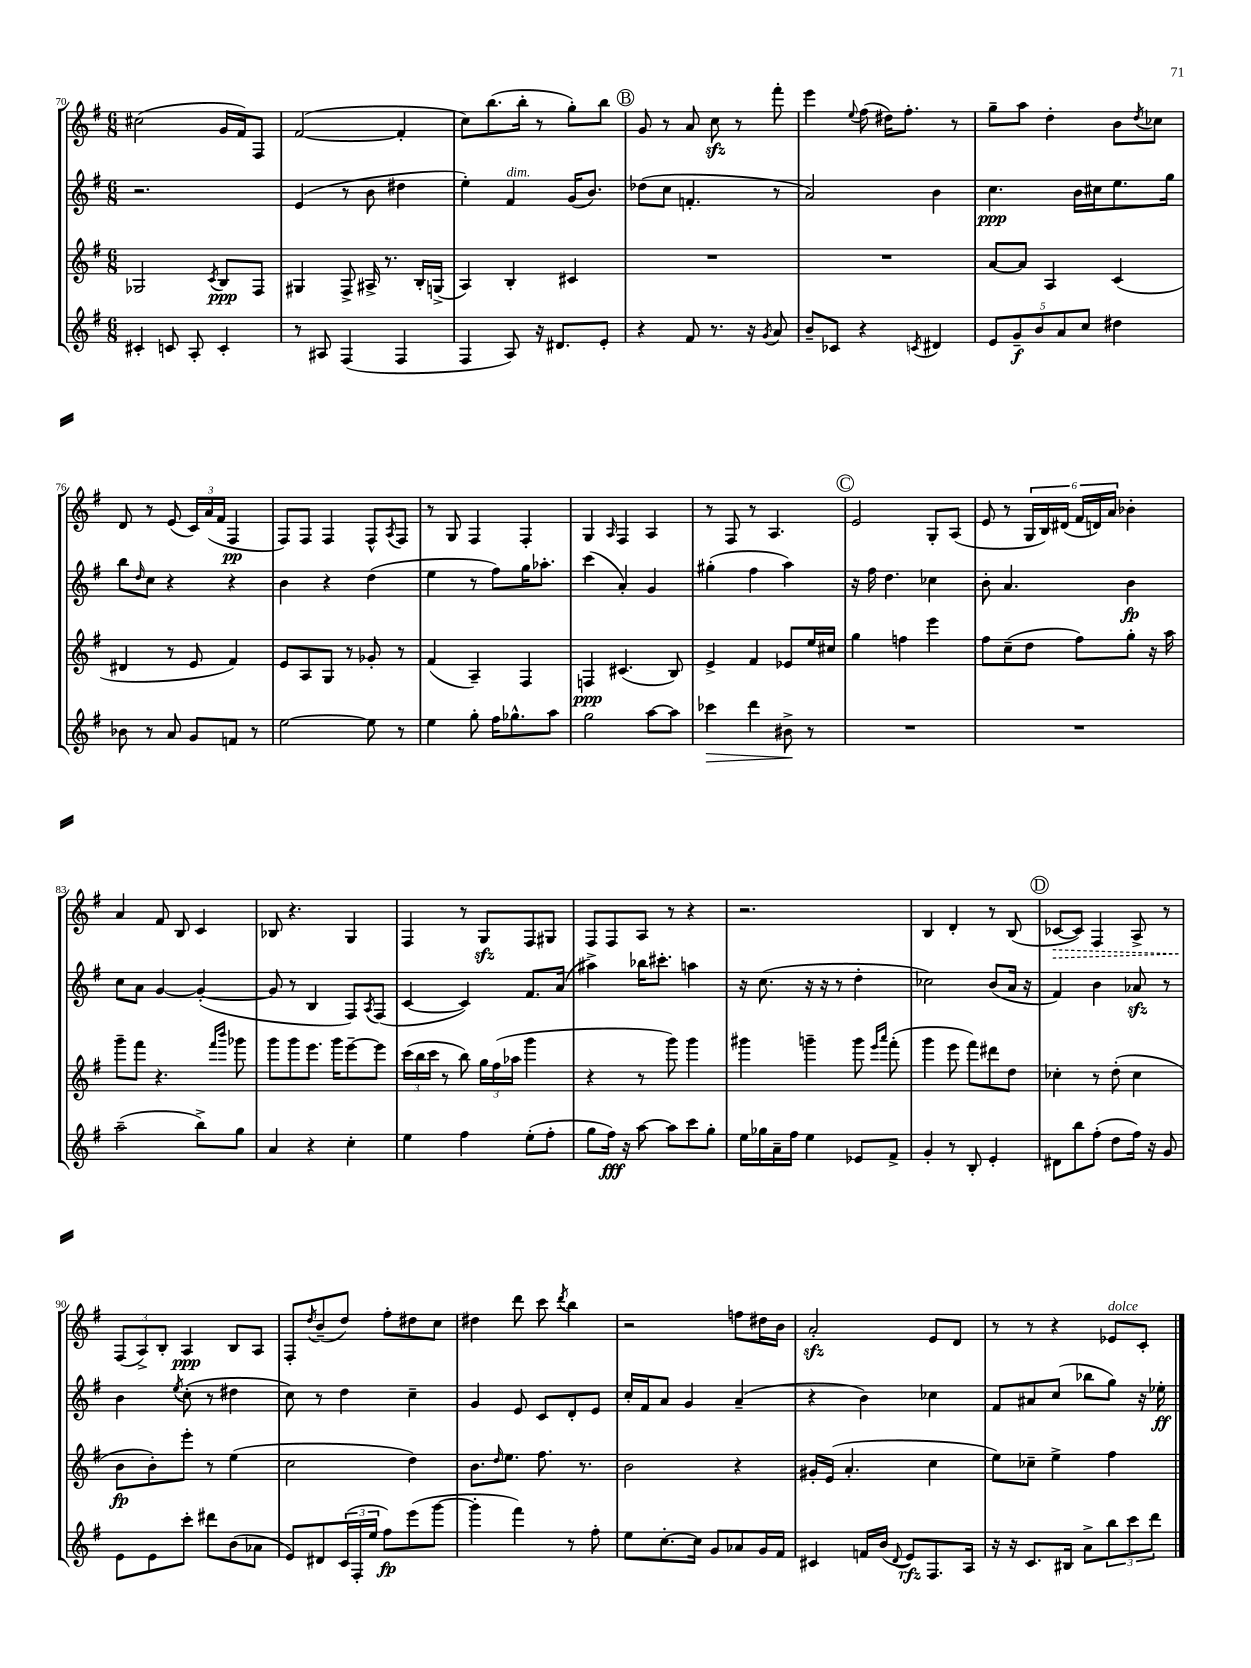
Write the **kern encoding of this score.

**kern	**kern	**kern	**kern
*staff4	*staff3	*staff2	*staff1
*clefG2	*clefG2	*clefG2	*clefG2
*k[f#]	*k[f#]	*k[f#]	*k[f#]
*M6/8	*M6/8	*M6/8	*M6/8
4c#'	2G-	2.r	(2cc#
8c	.	.	.
8A'	.	.	.
.	8qc	.	.
4c'	8B	.	16g
.	.	.	16f#)
.	8F#	.	8F#
=	=	=	=
8r	4G#	(4e	([2f#
8A#	.	.	.
(4F#	8F#^	8r	.
.	16A#^	8b	.
.	8.r	.	.
4F#	.	4dd#	4f#']
.	16B'	.	.
.	(16G^	.	.
=	=	=	=
4F#	4A)	4ee')	8cc)
.	.	.	(8.bb
8A)	4B'	4f#	.
.	.	.	16bb'
16r	.	.	8r
8.d#	.	.	.
.	4c#	(16g	8gg')
.	.	8.b)	.
8e'	.	.	8bb
=	=	=	=
4r	2.r	(8dd-	8g
.	.	8cc	8r
8f#	.	4.f'	8a
8.r	.	.	8cc
.	.	.	8r
16r	.	.	.
8qg	.	.	.
8a	.	8r	8fff#'
=	=	=	=
8b~	2.r	2a)	4eee
8c-	.	.	.
.	.	.	8qqee
4r	.	.	(8ff#
.	.	.	16dd#)
.	.	.	8.ff#'
8qc	.	.	.
4d#	.	4b	.
.	.	.	8r
=	=	=	=
10e	[8a	4.cc	8gg~
10g~	.	.	.
.	8a]	.	8aa
10b	.	.	.
.	4A	.	4dd'
10a	.	.	.
.	.	16b	.
10cc	.	.	.
.	.	16cc#	.
4dd#	(4c	8.ee	8b
.	.	.	8qdd
.	.	.	8cc-
.	.	16gg	.
=	=	=	=
8b-	4d#	8bb	8d
.	.	16qqdd	.
8r	.	8cc	8r
8a	8r	4r	(8e
8g	8e	.	24c)
.	.	.	(24a
.	.	.	24f#
8f	4f#)	4r	4F#
8r	.	.	.
=	=	=	=
[2ee	8e	4b	8F#)
.	8A	.	8F#
.	8G	4r	4F#
.	8r	.	.
8ee]	8g-'	(4dd	8F#^^
.	.	.	8qA
8r	8r	.	8F#
=	=	=	=
4ee	(4f#	4ee	8r
.	.	.	8G
8gg'	4A~)	8r	4F#
16ff#	.	8ff#)	.
8.gg-^^	.	.	.
.	4F#	16gg	4F#'
.	.	8.aa-'	.
8aa	.	.	.
=	=	=	=
2gg	4F	(4ccc	4G
.	.	.	16qqA
.	(4.c#	4a')	4F#
[8aa	.	4g	4A
8aa]	8B)	.	.
=	=	=	=
4ccc-	4e^	(4gg#'	8r
.	.	.	8F#
4ddd	4f#	4ff#	8r
.	.	.	4.A
8b#^	8e-	4aa)	.
8r	16ee	.	.
.	16cc#	.	.
=	=	=	=
2.r	4gg	16r	2e
.	.	16ff#	.
.	.	4.dd	.
.	4ff	.	.
.	4eee	4cc-	8G'
.	.	.	(8A
=	=	=	=
2.r	8ff#	8b'	8e
.	(8cc~	4.a	8r
.	8dd	.	24G
.	.	.	24B)
.	.	.	(24d#
.	8ff#)	.	24f#
.	.	.	24d)
.	.	.	24a
.	8gg'	4b	4b-'
.	16r	.	.
.	16aa	.	.
=	=	=	=
(2aa~	8ggg~	8cc	4a
.	8fff#	8a	.
.	4.r	[4g	8f#
.	.	.	8B
8bb^)	.	(4g'_	4c
.	16qqfff#	.	.
.	16qqbbb	.	.
8gg	8ggg-	.	.
=	=	=	=
4a	8ggg	8g]	8B-
.	8ggg	8r	4.r
4r	8.eee	4B	.
.	16ggg	.	.
4cc'	[8eee~	8F#)	4G
.	.	8qA	.
.	8eee]	(8F#	.
=	=	=	=
4ee	(24ccc	[4c	4F#
.	24bb	.	.
.	24ccc	.	.
.	8r	.	.
4ff#	8bb)	4c])	8r
.	24gg	.	8G
.	(24ff#	.	.
.	24aa-	.	.
(8ee'	4ggg	8.f#	8F#
8ff#'	.	.	8G#
.	.	(16a	.
=	=	=	=
8gg	4r	4aa#^)	8F#
16ff#)	.	.	8F#
16r	.	.	.
[8aa	8r	16bb-	8A
.	.	8.ccc#'	.
8aa]	8ggg)	.	8r
8ccc	4ggg	4aa	4r
8gg'	.	.	.
=	=	=	=
16ee	4ggg#	16r	2.r
16gg-	.	(8.cc	.
16a~	.	.	.
16ff#	.	.	.
4ee	4ggg~	16r	.
.	.	16r	.
.	.	8r	.
8e-	8ggg	4dd'	.
.	16qqeee	.	.
.	16qqaaa	.	.
8f#^	(8fff#'	.	.
=	=	=	=
4g'	4ggg	2cc-)	4B
8r	8eee	.	4d'
8B'	8fff#)	.	.
4e'	8ddd#	(8b	8r
.	8dd	16a	(8B
.	.	16r	.
=	=	=	=
8d#	4cc-'	4f#)	[8c-
8bb	.	.	8c-])
(8ff#'	8r	4b	4F#
8dd	(8dd'	.	.
16ff#)	4cc-	8a-	8A^
16r	.	.	.
8g	.	8r	8r
=	=	=	=
8e	8b	4b	(12F#
.	.	.	12A^)
8e	8b')	.	.
.	.	.	12B'
.	.	8qee	.
8ccc'	8eee'	(8cc'	4A
8ddd#	8r	8r	.
(8b	(4ee	4dd#	8B
8a-	.	.	8A
=	=	=	=
8e)	2cc	8cc)	8F#'
.	.	.	8qdd
8d#	.	8r	(8b~
(24c	.	4dd	8dd)
24F#'	.	.	.
24ee	.	.	.
8ff#)	.	.	8ff#'
(8eee	4dd)	4cc~	8dd#
[8ggg	.	.	8cc
=	=	=	=
4ggg']	8.b	4g	4dd#
.	16qqdd	.	.
.	8.ee	.	.
4fff#)	.	8e	8ddd
.	8.ff#	8c	8ccc
.	.	.	8qddd
8r	.	8d'	4bb
.	8.r	.	.
8ff#'	.	8e	.
=	=	=	=
8ee	2b	16cc'	2r
.	.	16f#	.
[8.cc'	.	8a	.
.	.	4g	.
16cc]	.	.	.
8g	.	.	.
8a-	4r	(4a~	8ff
16g	.	.	16dd#
16f#	.	.	16b
=	=	=	=
4c#	16g#'	4r	2a'
.	(16e	.	.
.	4.a'	.	.
16f	.	4b)	.
(16b	.	.	.
8qqd	.	.	.
8e)	.	.	.
8.F#	4cc	4cc-	8e
.	.	.	8d
16A	.	.	.
=	=	=	=
16r	8ee)	8f#	8r
16r	.	.	.
8.c	8cc-~	8a#	8r
.	4ee^	(8cc	4r
16B#	.	.	.
8a^	.	8bb-	.
12bb	4ff#	8gg)	8e-
12ccc	.	.	.
.	.	16r	8c'
12ddd	.	.	.
.	.	16ee-'	.
==	==	==	==
*-	*-	*-	*-
